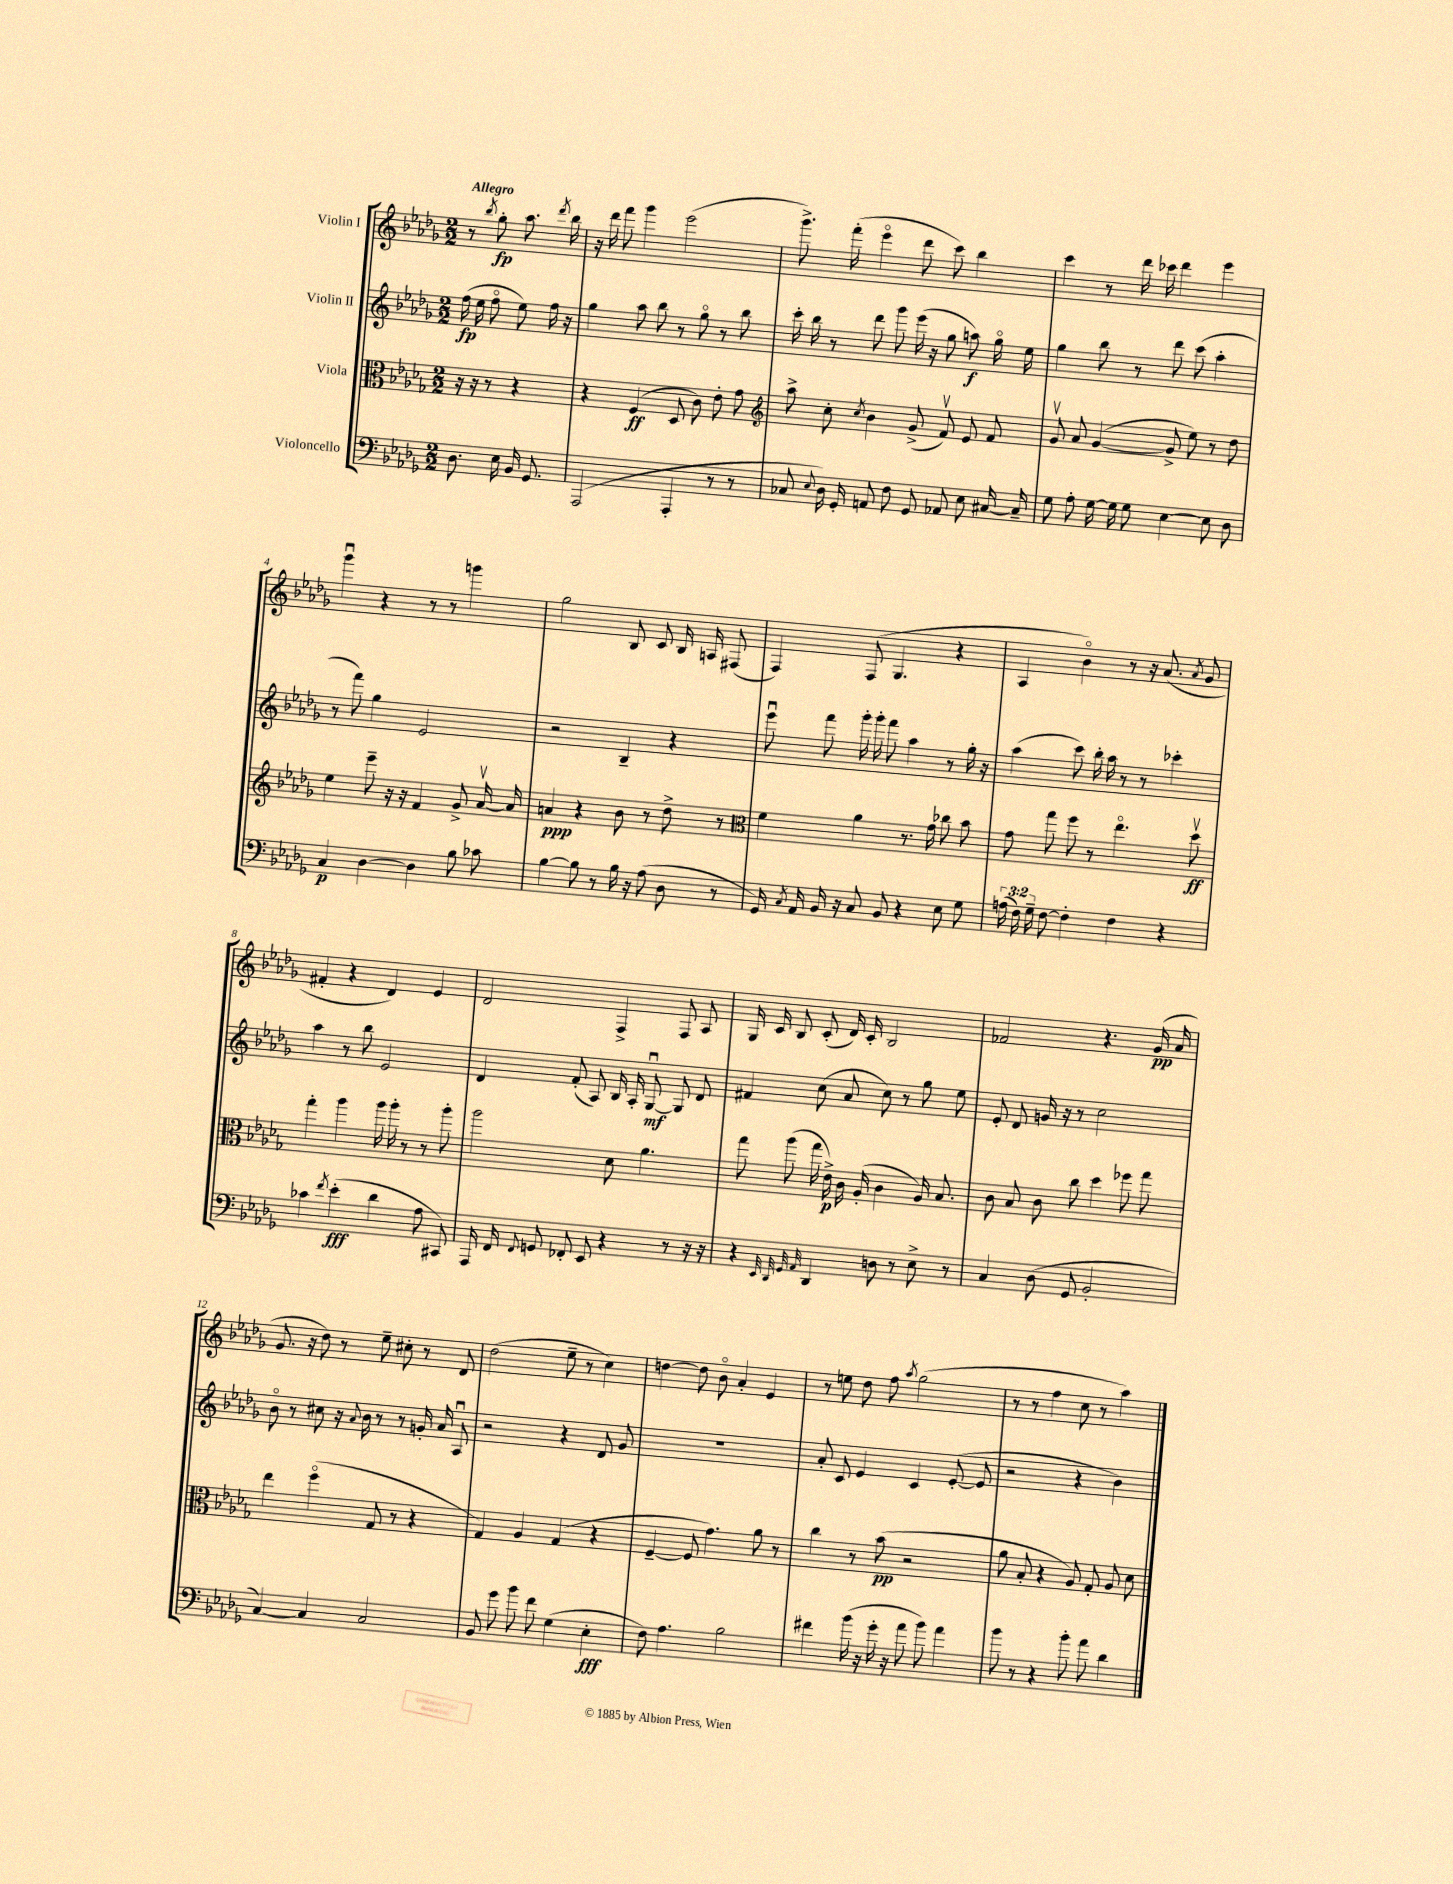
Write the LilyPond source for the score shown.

<<
\new StaffGroup <<
\new Staff = "s0" \with { instrumentName = "Violin I" } {
    \clef treble \key des \major \numericTimeSignature \time 2/2 \partial 2 \tempo "Allegro"
    \autoBeamOff r8 \acciaccatura { bes''8 } ges''8-.\fp aes''8. \acciaccatura { des'''8 } bes''16 |
    r16 des'''16 f'''8 ges'''4 ees'''2( |
    ges'''8.->) f'''16-.( ees'''4\flageolet des'''8 c'''8) bes''4 |
    c'''4 r8 des'''16 ces'''16 des'''4 ees'''4 |
    ges'''4\downbow r4 r8 r8 g'''4 |
    ges''2 bes8 c'8 bes16 a16 fis8( |
    f4) f8( ges4. r4 |
    aes4 bes'4\flageolet) r8 r16 aes'8.( \acciaccatura { aes'8 } ges'8 |
    fis'4-. r4 des'4) ees'4 |
    des'2 f4-> f8 aes8 |
    ges16 c'16 bes8 c'8-.( des'16) c'16-. bes2 |
    fes'2 r4. ges'16\pp( aes'16 |
    ges'8. r16 des''8) r8 ees''8-- cis''8-. r8 des'8 |
    des''2( ees''8-- r8 c''4) |
    d''4~ d''8 bes'8\flageolet aes'4-. ees'4 |
    r8 e''8 des''8 f''8 \acciaccatura { aes''8 } ges''2( |
    r8 r8 f''4 c''8 r8 aes''4) \bar "|." |
}
\new Staff = "s1" \with { instrumentName = "Violin II" } {
    \clef treble \key des \major \numericTimeSignature \time 2/2 \partial 2
    \autoBeamOff f''16\fp( ees''16 f''8\flageolet ees''8) f''16 r16 |
    ges''4 aes''8 bes''8 r8 ges''8\flageolet r8 bes''8 |
    c'''16-. bes''16 r8 des'''8 ges'''8 ees'''16( r16 ges''8 a''8\f) ges''16\flageolet ees''16 |
    ges''4 bes''8 r8 des'''8 c'''8( aes''4-. |
    r8 f'''8) ges''4 ees'2 |
    r2 bes4-- r4 |
    ees'''8\downbow f'''8 ges'''16-. ges'''16-. f'''8 aes''4 r8 ges''16-. r16 |
    aes''4( c'''8) bes''16-. aes''16 r8 r8 ces'''4-. |
    aes''4 r8 bes''8 ees'2 |
    des'4 f'8-.( aes8) bes16 aes16-. ges8~\downbow\mf ges8 des'8 |
    fis'4 c''8( aes'8 c''8) r8 ges''8 ees''8 |
    ees'8-. des'8 g'16 r16 r8 c''2 |
    bes'8\flageolet r8 cis''8 r16 \appoggiatura { aes'8 } bes'16 r8 r8 g'16-. aes'16 aes8\downbow |
    r2 r4 des'8 ges'8 |
    R1 |
    aes'8-. c'8 ees'4 c'4 ees'8~-.( ees'8 |
    r2 r4 bes'4) \bar "|." |
}
\new Staff = "s2" \with { instrumentName = "Viola" } {
    \clef alto \key des \major \numericTimeSignature \time 2/2 \partial 2
    \autoBeamOff r16 r16 r8 r4 |
    r4 f4\ff( des8 c'8) ees'8-. ges'8 |
    \clef treble aes''8-> c''8-. \acciaccatura { c''8 } bes'4 ges'8->( f'8\upbow) ees'8 f'8 |
    ges'8\upbow aes'8 ges'4~( ges'8-> ees''8) r8 des''8 |
    ees''4 ees'''8-- r16 r16 f'4 ges'8-> aes'16~\upbow aes'16 |
    a'4\ppp r4 bes'8 r8 des''8-> r8 |
    \clef alto f'4 aes'4 r8. ges'16 ces''8 bes'8 |
    ges'8 ges''8 f''8 r8 ees''4.\flageolet des''8\upbow\ff |
    ges''4-. aes''4 aes''16 aes''16-. r8 r8 aes''8-. |
    aes''2 des'8 aes'4. |
    ges''8 aes''8( ges''16 ees'16->\p) c'16 aes16-.( c'4 aes16) bes8. |
    c'8 bes8 c'8 c''8 des''4 fes''8 ges''8 |
    ees''4 f''4\flageolet( ges8 r8 r4 |
    ges4) aes4 ges4( r4 |
    f4~-- f8 ges'4.) aes'8 r8 |
    c''4 r8 bes'8\pp( r2 |
    aes'8 bes8-. r4 aes8) ges8-. aes8 des'8 \bar "|." |
}
\new Staff = "s3" \with { instrumentName = "Violoncello" } {
    \clef bass \key des \major \numericTimeSignature \time 2/2 \override Staff.TupletNumber.text = #tuplet-number::calc-fraction-text \partial 2
    \autoBeamOff des8. ees16 bes,16 ges,8. |
    aes,,2( aes,,4-. r8 r8 |
    ces8 \appoggiatura { ees8 } des16) ges,16-. a,8 f8 ges,8 aes,8 ees8 cis16~ cis16-- |
    ges8 aes8-. ges16~ ges16 ges8 ees4~ ees8 des8 |
    c4\p des4~ des4 bes8 ces'8 |
    bes4~ bes8 r8 bes16 r16 aes8( des8 r8 |
    ges,16) \acciaccatura { c8 } aes,16 bes,16 r16 c8 bes,8 r4 ees8 ges8 |
    \tuplet 3/2 { a16( f16) ges16-- } f8~ f4-. f4 r4 |
    ces'4 \acciaccatura { f'8 } ees'4-.\fff( des'4 aes8 cis,8) |
    aes,,16 f,16 \appoggiatura { f,8 } g,8 fes,8-. ees,8 r4 r8 r16 r16 |
    r4 \grace { ees,32 des,32 ges,32 aes,32 } des,4 d8 r8 ees8-> r8 |
    c4 des8( ges,8 bes,2-. |
    c4~) c4 c2 |
    bes,8 ges'8 bes'8 f'8 ges4( ees4-.\fff |
    f8) aes4. bes2 |
    fis'4 bes'16( r16 ges'16-. r16 aes'8 bes'8) aes'4 |
    bes'8 r8 r4 bes'8-. aes'8 des'4 \bar "|." |
}
>>
>>
